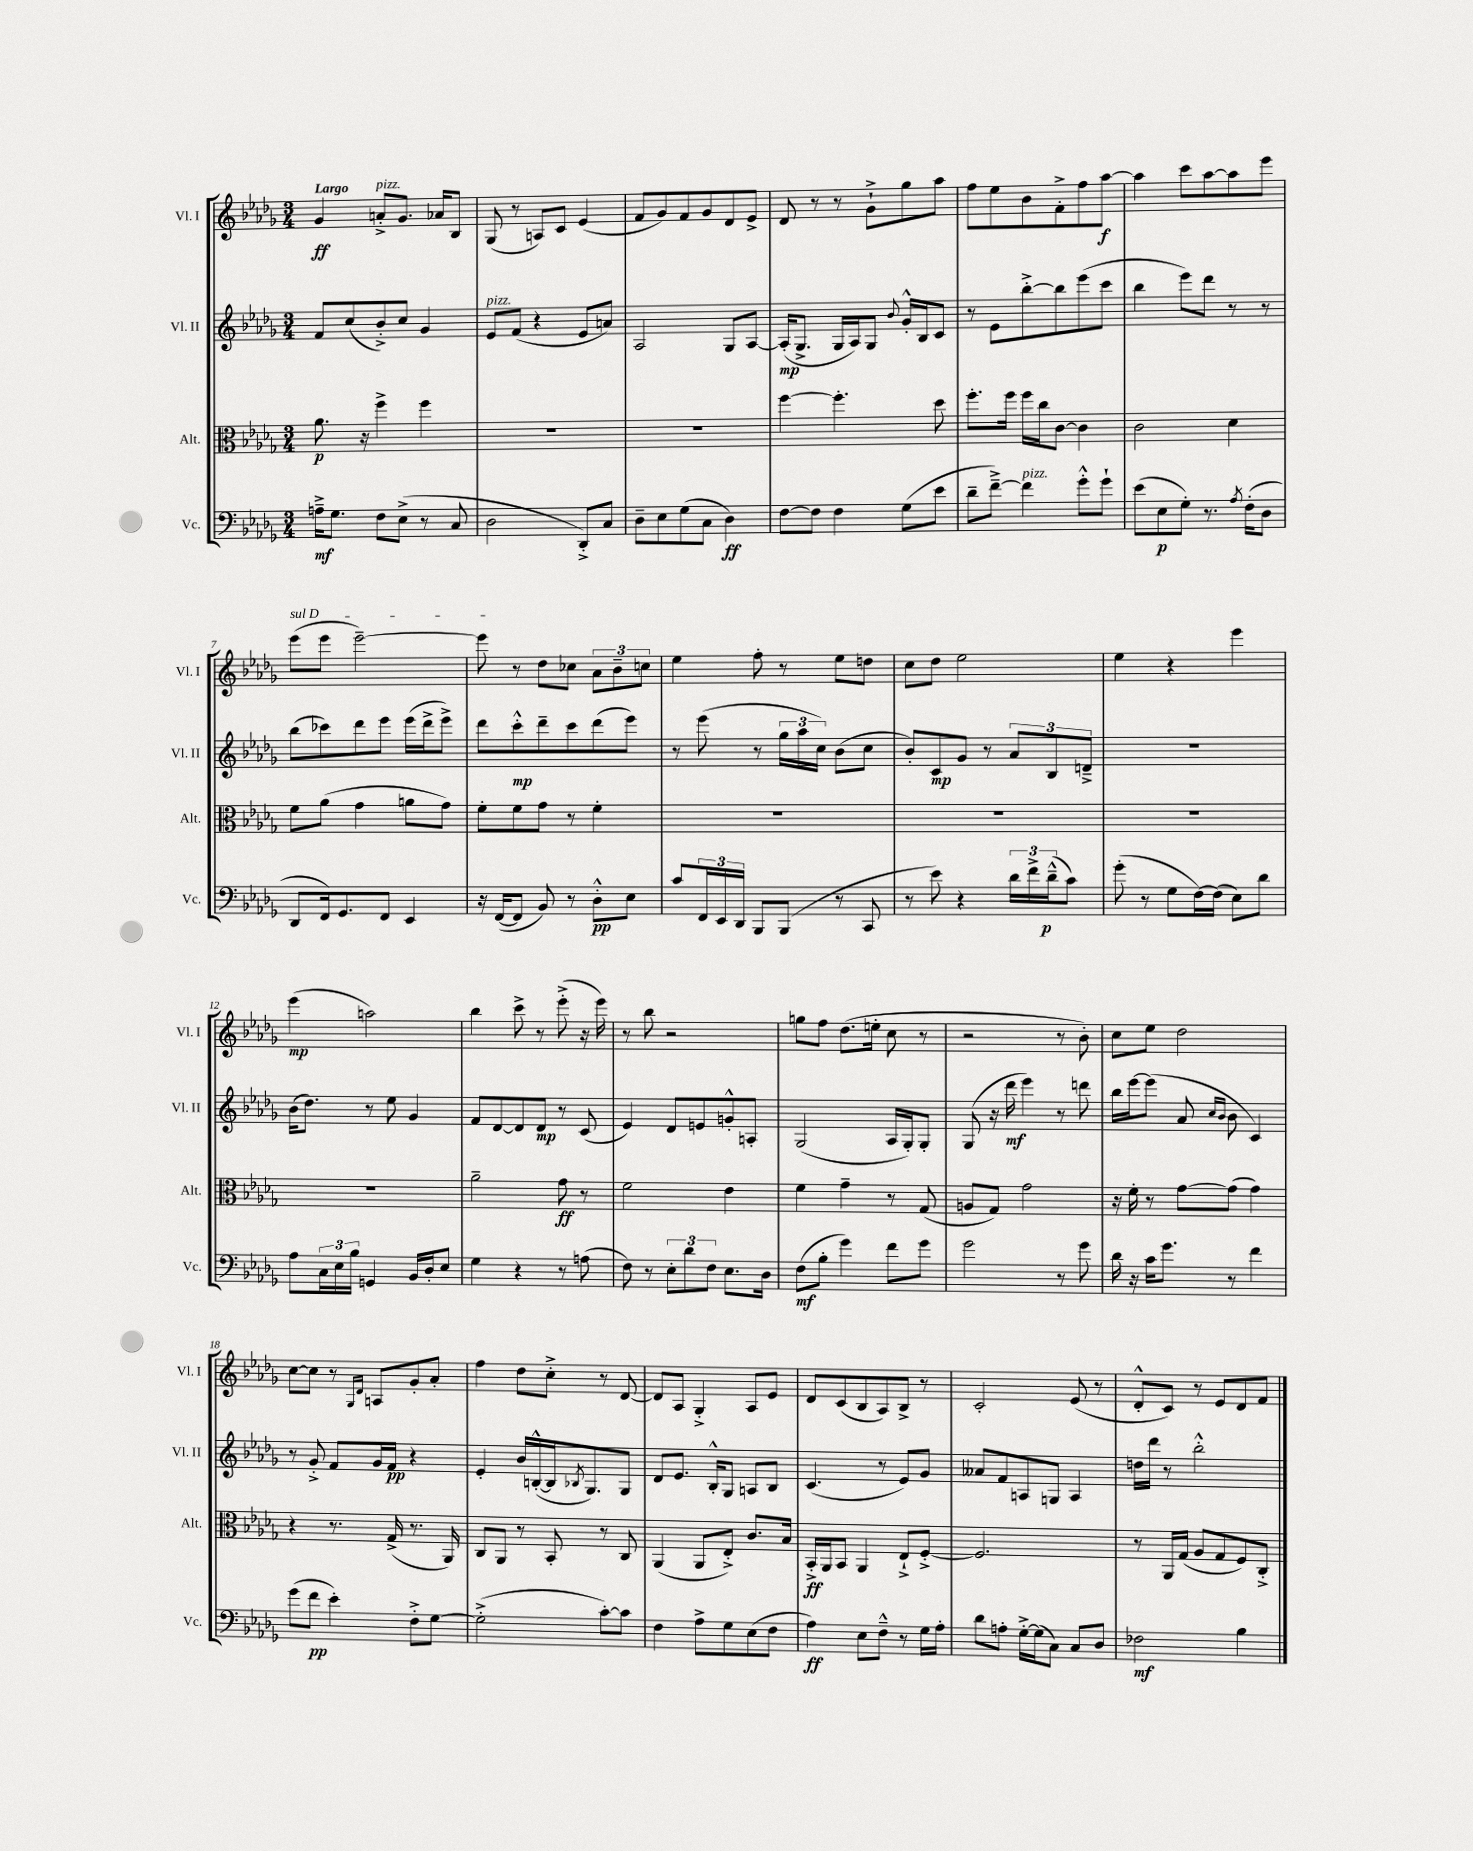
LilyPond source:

<<
\new StaffGroup <<
\new Staff = "s0" \with { instrumentName = "Vl. I" shortInstrumentName = "Vl. I" } {
    \clef treble \key des \major \numericTimeSignature \time 3/4 \tempo "Largo"
    ges'4\ff a'8-.->^\markup { \italic "pizz." } ges'8. aes'16 bes8 |
    ges8( r8 a8) c'8 ees'4( |
    f'8 ges'8) f'8 ges'8 des'8 ees'8-> |
    des'8 r8 r8 ges'8-!-> ges''8 aes''8 |
    f''8 ees''8 bes'8 f'8-.-> f''8 aes''8~\f |
    aes''4 c'''8 aes''8~ aes''8 ees'''8 |
    \once \override TextSpanner.bound-details.left.text = \markup { \italic "sul D" } ees'''8\startTextSpan( ees'''8 ees'''2~--) |
    ees'''8\stopTextSpan r8 des''8 ces''8 \tuplet 3/2 { aes'8 bes'8-- c''8 } |
    ees''4 f''8-. r8 ees''8 d''8 |
    c''8 des''8 ees''2 |
    ees''4 r4 ees'''4 |
    ees'''4\mp( a''2) |
    bes''4 c'''8-> r8 ees'''8-.->( r16 ees'''16) |
    r8 bes''8 r2 |
    g''8 f''8 des''8.( e''16-. c''8 r8 |
    r2 r8 bes'8-.) |
    c''8 ees''8 des''2 |
    c''8~ c''8 r8 \grace { ges16 des'16 } a8 ges'8-. aes'8-. |
    f''4 des''8 c''8-.-> r8 des'8~ |
    des'8 aes8 ges4-.-> aes8 ees'8 |
    des'8 c'8( bes8 aes8) bes8-> r8 |
    c'2-. ees'8( r8 |
    des'8-.-^ c'8) r8 ees'8 des'8 f'8 \bar "|." |
}
\new Staff = "s1" \with { instrumentName = "Vl. II" shortInstrumentName = "Vl. II" } {
    \clef treble \key des \major \numericTimeSignature \time 3/4
    f'8 c''8( bes'8-.->) c''8 ges'4 |
    ees'8^\markup { \italic "pizz." } f'8( r4 ees'8 a'8) |
    aes2 ges8 aes8~ |
    aes16-.\mp( ges8.-> ges16 aes16) ges8 \appoggiatura { bes'8 } ges'16-.-^ bes16 c'8 |
    r8 ees'8 bes''8~-.-> bes''8 ees'''8( c'''8 |
    bes''4 ees'''8) des'''8 r8 r8 |
    bes''8( ces'''8) des'''8 ees'''8 ees'''16( des'''16-> ees'''8->) |
    des'''8 c'''8-.-^\mp des'''8-- c'''8 des'''8( ees'''8) |
    r8 ees'''8( r8 \tuplet 3/2 { ges''16 aes''16 c''16) } bes'8( c''8 |
    bes'8-.) c'8\mp ges'8 r8 \tuplet 3/2 { aes'8 bes8 d'8---> } |
    R2. |
    bes'16( des''8.) r8 ees''8 ges'4 |
    f'8 des'8~ des'8 des'8\mp r8 c'8( |
    ees'4) des'8 e'8 g'8-.-^ a8-. |
    ges2( aes16 ges16-.) ges8-. |
    ges8( r16 des'''16\mf ees'''4) r8 d'''8 |
    bes''16 ees'''16~ ees'''8( aes'8 \grace { c''16 bes'16 } bes'8 c'4) |
    r8 ges'8-.-> f'8 ges'16 f'16\pp r4 |
    ees'4-. bes'16 b16~-.-^( b16 \acciaccatura { bes8 } ges8.) ges8 |
    des'8 ees'8. bes16-.-^ ges8 a8 bes8 |
    c'4.( r8 ees'8) ges'8 |
    aeses'8 f'8 a8 g8 a4 |
    d''16 des'''16 r8 bes''2-.-^ \bar "|." |
}
\new Staff = "s2" \with { instrumentName = "Alt." shortInstrumentName = "Alt." } {
    \clef alto \key des \major \numericTimeSignature \time 3/4
    aes'8.\p r16 f''4-> f''4 |
    R2. |
    R2. |
    f''4~ f''4.-. des''8 |
    f''8.-. f''16 f''16 c''16 c'8~ c'4 |
    c'2 des'4 |
    f'8 aes'8( ges'4 a'8 ges'8) |
    f'8-. f'8 ges'8 r8 f'4-. |
    R2. |
    R2. |
    R2. |
    R2. |
    aes'2-- ges'8\ff r8 |
    f'2 ees'4 |
    f'4 ges'4-- r8 ges8( |
    a8 ges8) ges'2 |
    r16 f'16-. r8 ges'8~ ges'8( ges'4) |
    r4 r8. ges16->( r8. aes,16) |
    c8 aes,8 r8 bes,8-. r8 c8 |
    aes,4( aes,8 ees8-.->) c'8. bes16 |
    bes,16-.->\ff aes,16 bes,8 aes,4 ees8-!-> f8~-.-> |
    f2. |
    r8 aes,16 ges16( aes8 ges8 f8) c8-.-> \bar "|." |
}
\new Staff = "s3" \with { instrumentName = "Vc." shortInstrumentName = "Vc." } {
    \clef bass \key des \major \numericTimeSignature \time 3/4
    a16--->\mf ges8. f8 ees8->( r8 c8 |
    des2 des,8-.->) c8 |
    des8-- ees8 ges8( c8 des4\ff) |
    f8~ f8 f4 ges8( ees'8 |
    des'8-- f'8~--->) f'4^\markup { \italic "pizz." } ges'8-.-^ ges'8-! |
    ees'8( ees8\p ges8-.) r8. \acciaccatura { aes8 } f16-.( des8 |
    des,8 f,16) ges,8. f,8 ees,4 |
    r16 f,16~( f,8 bes,8) r8 des8-.-^\pp ees8 |
    c'8 \tuplet 3/2 { f,16 ees,16 des,16 } bes,,8 bes,,8( r8 c,8 |
    r8 ees'8) r4 \tuplet 3/2 { des'16 f'16-> des'16---^\p( } c'8) |
    ges'8-.( r8 ges8 f16~) f16( ees8) des'8 |
    aes8 \tuplet 3/2 { c16 ees16 bes16 } g,4 bes,16 des16-. ees8 |
    ges4 r4 r8 a8( |
    f8) r8 \tuplet 3/2 { ees8-. des'8 f8 } ees8. des16 |
    f8\mf( bes8-. ges'4) f'8 ges'8 |
    ges'2 r8 ges'8 |
    des'16 r16 c'16 ges'8. r8 f'4 |
    ges'8( f'8\pp ees'4-.) f8-.-> ges8~ |
    ges2-.->( c'8~-.) c'8 |
    f4 aes8-> ges8 ees8( f8 |
    aes4\ff) ees8 f8---^ r8 ges16 aes16-. |
    des'8 a8-. ges16~-.-> ges16( c8) c8 des8 |
    fes2\mf bes4 \bar "|." |
}
>>
>>
